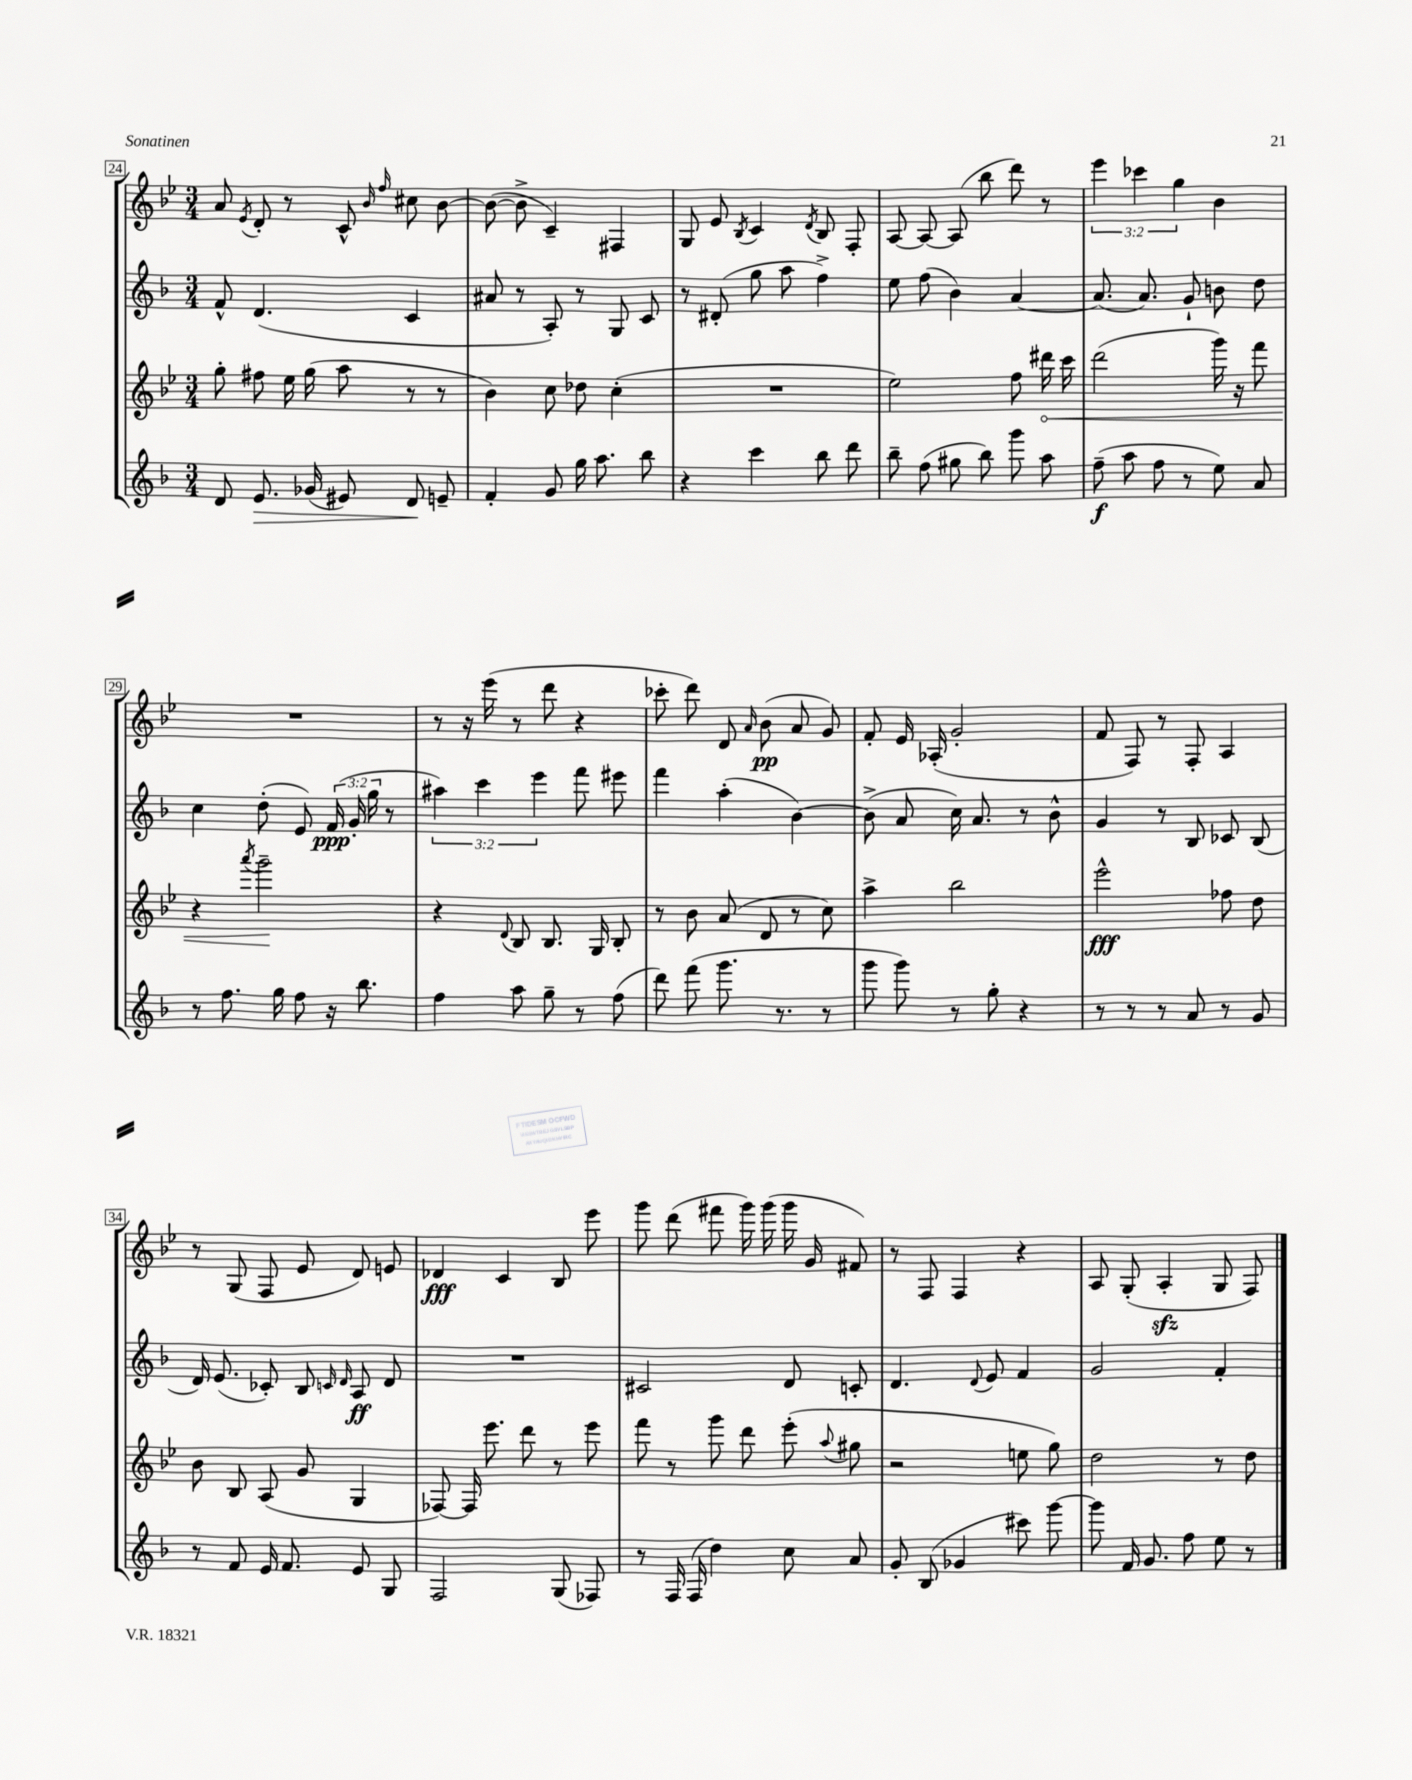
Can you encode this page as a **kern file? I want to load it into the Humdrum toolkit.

**kern	**kern	**kern	**kern
*staff4	*staff3	*staff2	*staff1
*clefG2	*clefG2	*clefG2	*clefG2
*k[b-]	*k[b-e-]	*k[b-]	*k[b-e-]
*M3/4	*M3/4	*M3/4	*M3/4
8d	8gg'	8f^^	8a
.	.	.	8qe-
8.e	8ff#	(4.d	8d'
.	16ee-	.	8r
(16g-	(16gg	.	.
8e#)	8aa	.	8c^^
.	.	.	16qqb-
.	.	.	16qqff
8d	8r	4c	8cc#
8e~	8r	.	[8b-
=	=	=	=
4f'	4b-)	8a#	(8b-_
.	.	8r	8b-^]
8g	8cc	8A')	4c~)
16gg	8dd-	8r	.
8.aa	.	.	.
.	(4cc'	8G	4F#
8bb-	.	8c	.
=	=	=	=
4r	2.r	8r	8G
.	.	(8d#'	8e-
.	.	.	8qB-
4ccc	.	8gg	4c
.	.	8aa	.
.	.	.	8qd
8bb-	.	4ff^)	8B-
8ddd	.	.	8F'
=	=	=	=
8bb-~	2ee-)	8ee	[8A
(8ff	.	(8ff	8A_
8gg#	.	4b-)	(8A]
8bb-)	.	.	8bb-
8ggg	8ff	[4a	8ddd)
8aa	16ddd#	.	8r
.	16ccc	.	.
=	=	=	=
(8ff~	(2ddd	(8.a]	6eee-
8aa	.	.	.
.	.	.	6ccc-
.	.	8.a)	.
8ff	.	.	.
.	.	.	6gg
8r	.	8g`	.
8ee)	16ggg)	8b	4b-
.	16r	.	.
8a	8fff	8dd	.
=	=	=	=
8r	4r	4cc	2.r
8.ff	.	.	.
.	8qaaa	.	.
.	2ggg~	(8dd'	.
16gg	.	.	.
8ff	.	8e)	.
16r	.	(24f	.
.	.	24g'	.
8.bb-	.	.	.
.	.	24gg	.
.	.	8r	.
=	=	=	=
4ff	4r	6aa#)	8r
.	.	.	16r
.	.	6ccc	.
.	.	.	(16eee-
.	8qqd	.	.
8aa	8B-	.	8r
.	.	6eee	.
8gg~	8.B-	.	8ddd
8r	.	8fff	4r
.	16G	.	.
(8ff	8B-'	8eee#	.
=	=	=	=
8ddd)	8r	4fff	8ccc-'
(8fff	8b-	.	8ddd)
8.ggg	(8a	(4aa'	8d
.	.	.	16qqa
.	8d	.	(8b-
8.r	.	.	.
.	8r	[4b-)	8a
8r	8cc)	.	8g)
=	=	=	=
8ggg	4aa^	(8b-^]	8f'
8ggg)	.	8a	16e-
.	.	.	(16A-'
8r	2bb-	16cc)	2g'
.	.	8.a	.
8gg'	.	.	.
4r	.	8r	.
.	.	8b-^^	.
=	=	=	=
8r	2eee-^^	4g	8f
8r	.	.	8F)
8r	.	8r	8r
8a	.	8B-	8F'
8r	8ff-	8c-	4A
8g	8dd	(8B-	.
=	=	=	=
8r	8b-	16d)	8r
.	.	(8.e	.
8f	8B-	.	(8G
16e	(8A	8c-')	8F
8.f	.	.	.
.	8g	8B-	8e-
.	.	16qqc	.
.	.	16qqd	.
8e	4G	8A	8d)
8G	.	8d	8e
=	=	=	=
2F	[8F-)	2.r	4d-
.	16F-]	.	.
.	8.eee-	.	.
.	.	.	4c
.	8ddd	.	.
(8G	8r	.	8B-
8F-)	8eee-	.	8eee-
=	=	=	=
8r	8fff	2c#	8ggg
16F	8r	.	(8ddd
(16F	.	.	.
4dd)	8ggg	.	8fff#
.	8ddd	.	16ggg)
.	.	.	(16ggg
8cc	(8eee-'	8d	16ggg
.	.	.	16g
.	8qqaa	.	.
8a	8gg#	8c'	8f#)
=	=	=	=
8g'	2r	4.d	8r
(8B-	.	.	8F
4g-	.	.	4F
.	.	8qqd	.
.	.	8e	.
8ccc#)	8ee	4f	4r
[8ggg	8gg)	.	.
=	=	=	=
8ggg]	2dd	2g	8A
16f	.	.	(8G'
8.g	.	.	.
.	.	.	4A'
8ff	.	.	.
8ee	8r	4f'	8G
8r	8dd	.	8F)
==	==	==	==
*-	*-	*-	*-
